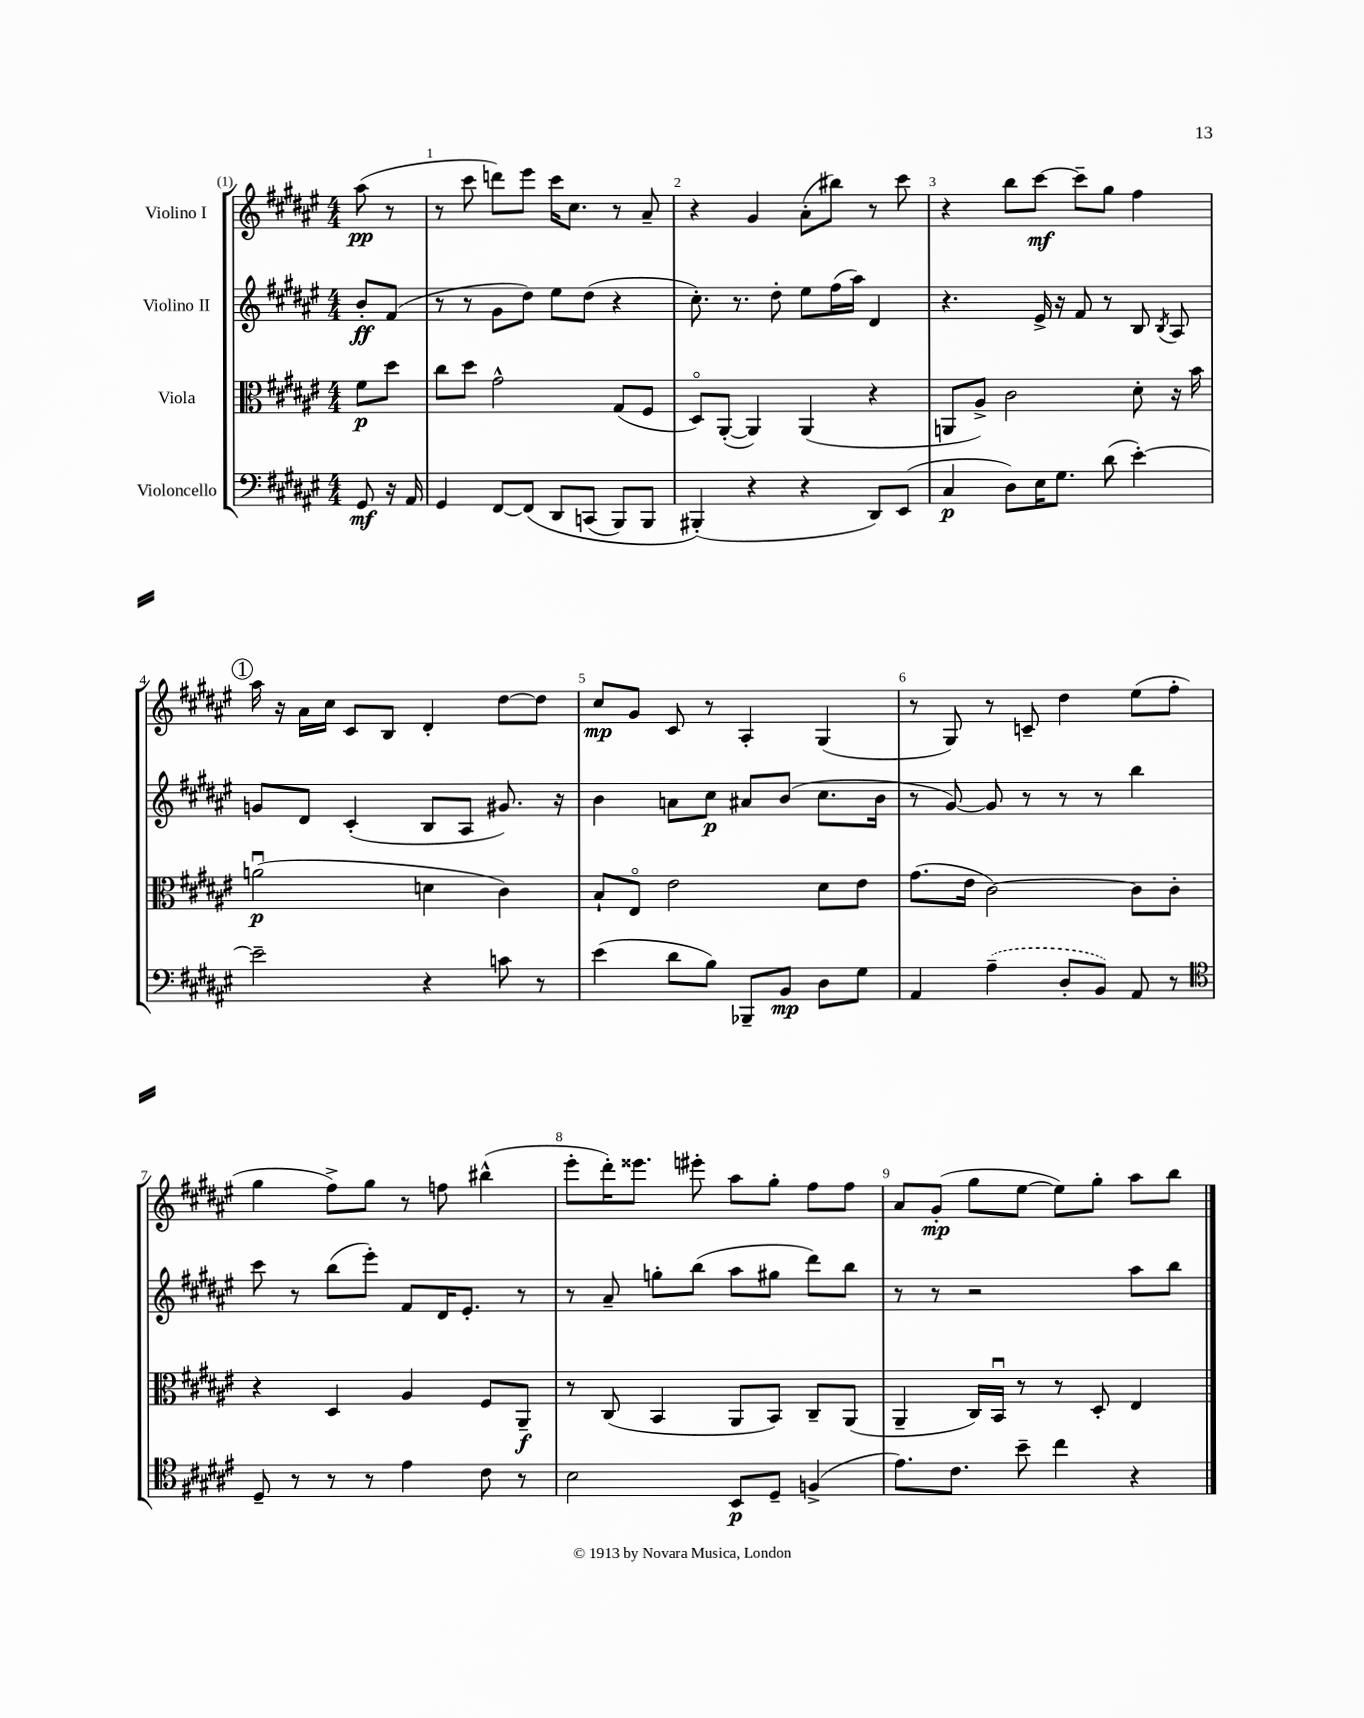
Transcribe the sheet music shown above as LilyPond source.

<<
\new StaffGroup <<
\new Staff = "s0" \with { instrumentName = "Violino I" } {
    \clef treble \key fis \major \numericTimeSignature \time 4/4 \partial 4
    \autoBeamOff ais''8\pp( r8 |
    r8 cis'''8 d'''8[) eis'''8] cis'''16[ cis''8.] r8 ais'8-- |
    r4 gis'4 ais'8[-.( bis''8]) r8 cis'''8 |
    r4 b''8[ cis'''8]~\mf cis'''8[-- gis''8] fis''4 |
    \mark \markup { \circle "1" } ais''16 r16 ais'16[ cis''16] cis'8[ b8] dis'4-. dis''8[~ dis''8] |
    cis''8[\mp gis'8] cis'8 r8 ais4-. gis4( |
    r8 gis8) r8 c'8-- dis''4 eis''8[( fis''8]-. |
    gis''4 fis''8[->) gis''8] r8 f''8 bis''4-^( |
    eis'''8[-. dis'''16-.) eisis'''8.] eis'''8-. ais''8[ gis''8]-. fis''8[ fis''8] |
    ais'8[ gis'8]-.\mp( gis''8[ eis''8]~ eis''8[) gis''8]-. ais''8[ b''8] \bar "|." |
}
\new Staff = "s1" \with { instrumentName = "Violino II" } {
    \clef treble \key fis \major \numericTimeSignature \time 4/4 \partial 4
    \autoBeamOff b'8[-.\ff fis'8]( |
    r8 r8 gis'8[ dis''8]) eis''8[ dis''8]( r4 |
    cis''8.-.) r8. dis''8-. eis''8[ fis''16( ais''16]) dis'4 |
    r4. eis'16-> r16 fis'8 r8 b8 \acciaccatura { b8 } ais8 |
    \mark \markup { \circle "1" } g'8[ dis'8] cis'4-.( b8[ ais8] gis'8.) r16 |
    b'4 a'8[ cis''8]\p ais'8[ b'8]( cis''8.[ b'16] |
    r8 gis'8~) gis'8 r8 r8 r8 b''4 |
    cis'''8 r8 b''8[( eis'''8]-.) fis'8[ dis'16 eis'8.]-. r8 |
    r8 ais'8-- g''8[-. b''8]( ais''8[ gis''8] dis'''8[) b''8] |
    r8 r8 r2 ais''8[ b''8] \bar "|." |
}
\new Staff = "s2" \with { instrumentName = "Viola" } {
    \clef alto \key fis \major \numericTimeSignature \time 4/4 \partial 4
    \autoBeamOff fis'8[\p dis''8] |
    cis''8[ dis''8] gis'2-^ gis8[( fis8] |
    dis8[\flageolet) ais,8]~-.( ais,4) ais,4( r4 |
    a,8[ ais8]->) cis'2 dis'8-. r16 b'16 |
    \mark \markup { \circle "1" } a'2\downbow\p( d'4 cis'4) |
    b8[-! eis8]\flageolet eis'2 dis'8[ eis'8] |
    gis'8.[( eis'16] cis'2~) cis'8[ cis'8]-. |
    r4 dis4 ais4 fis8[ ais,8]--\f |
    r8 cis8( b,4 ais,8[ b,8]) cis8[-- ais,8]( |
    ais,4-- cis16[) b,16]\downbow r8 r8 dis8-. eis4 \bar "|." |
}
\new Staff = "s3" \with { instrumentName = "Violoncello" } {
    \clef bass \key fis \major \numericTimeSignature \time 4/4 \partial 4
    \autoBeamOff gis,8\mf r16 ais,16 |
    gis,4 fis,8[~ fis,8]\( dis,8[ c,8]( b,,8[) b,,8] |
    bis,,4-.(\) r4 r4 dis,8[) eis,8]( |
    cis4\p dis8[) eis16 gis8.] dis'8( eis'4~-.) |
    \mark \markup { \circle "1" } eis'2-- r4 c'8 r8 |
    eis'4( dis'8[ b8]) bes,,8[-- b,8]\mp dis8[ gis8] |
    ais,4 \once \slurDashed ais4--( dis8[-. b,8]) ais,8 r8 |
    \clef tenor dis8-- r8 r8 r8 eis'4 cis'8 r8 |
    b2 b,8[\p dis8]-- f4->( |
    eis'8.[) cis'8.] b'8-- cis''4 r4 \bar "|." |
}
>>
>>
\layout { \context { \Score \override BarNumber.break-visibility = ##(#f #t #t) barNumberVisibility = #all-bar-numbers-visible } }
